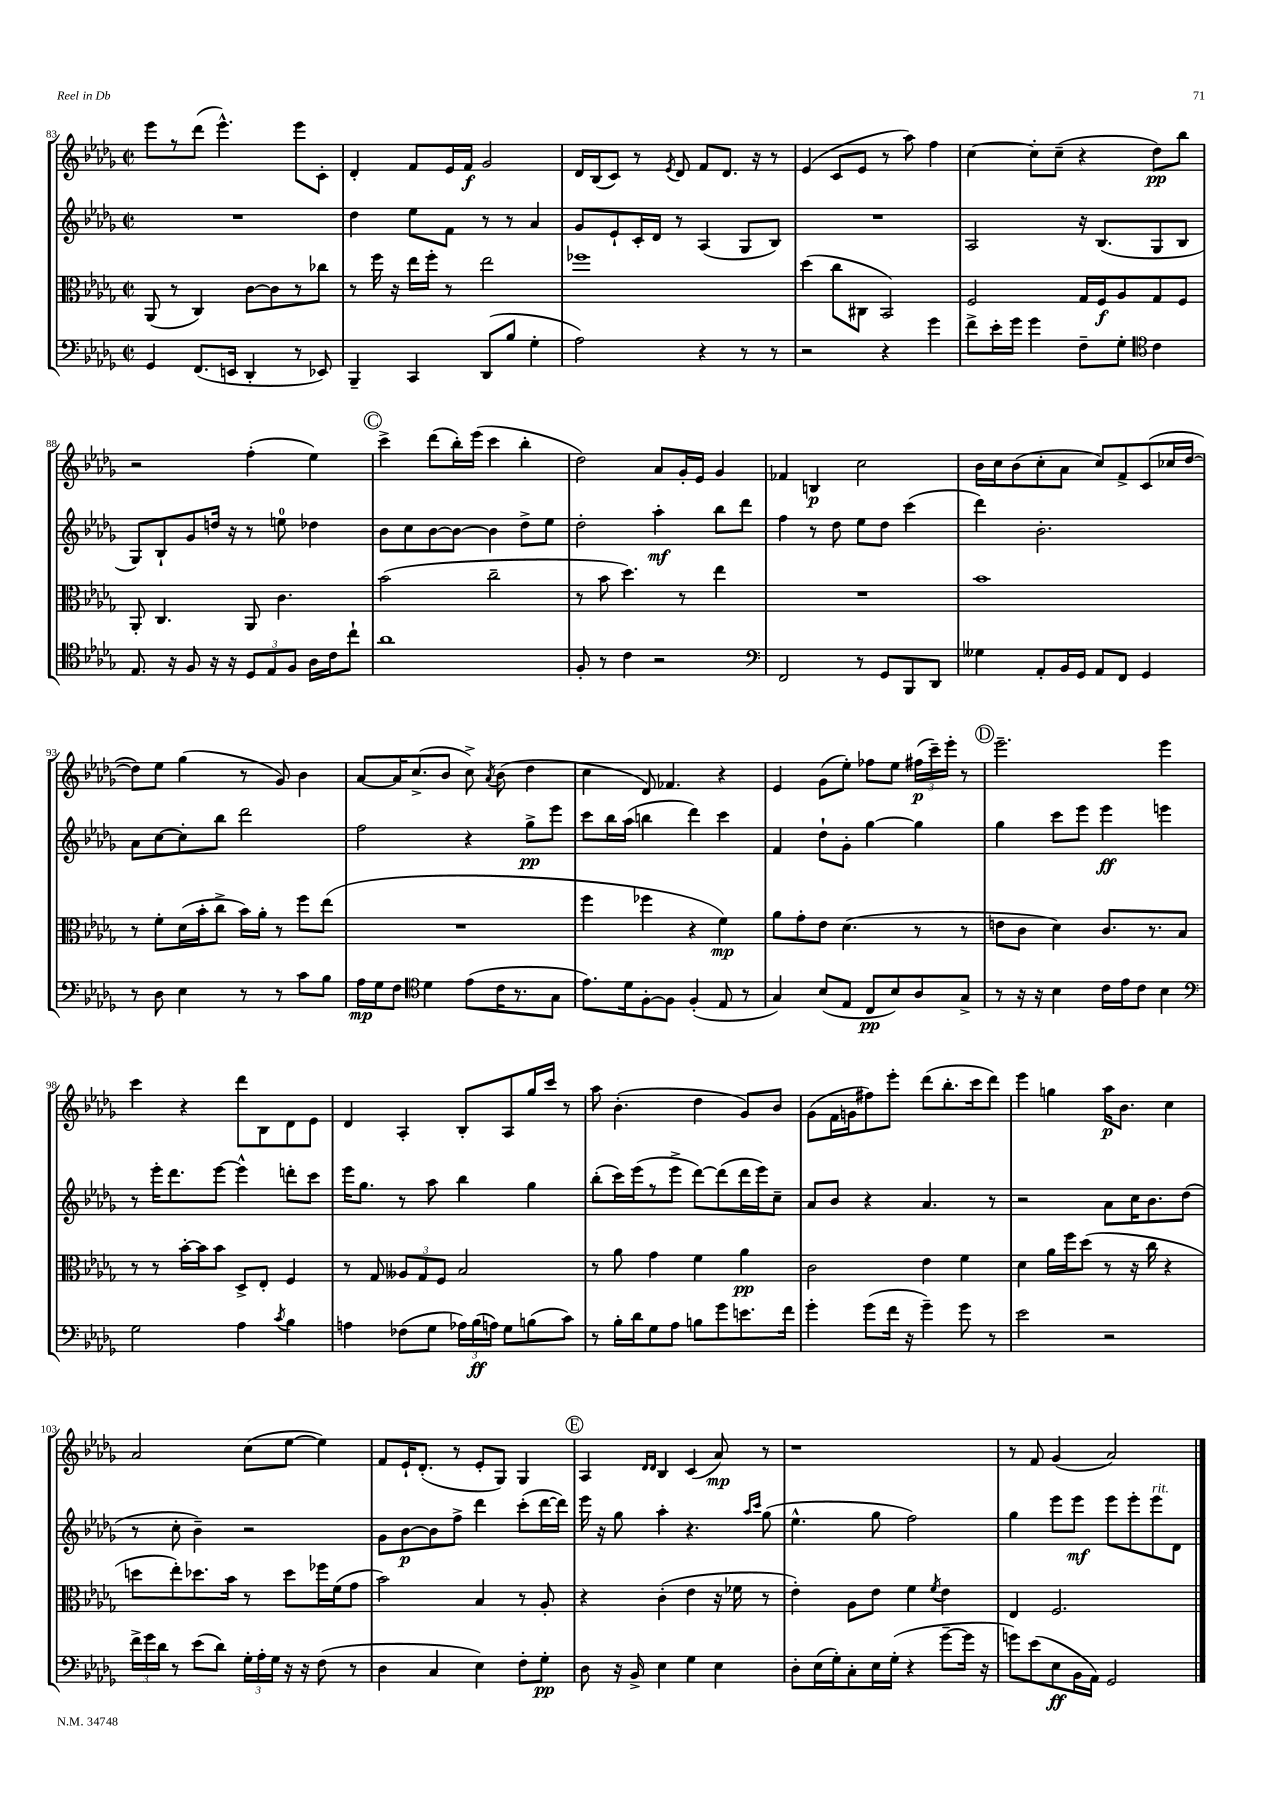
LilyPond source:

<<
\new StaffGroup <<
\new Staff = "s0" {
    \clef treble \key des \major \defaultTimeSignature \time 2/2
    \autoBeamOff ees'''8[ r8 des'''8]( ees'''4.-^) ees'''8[ c'8]-. |
    des'4-. f'8[ ees'16 f'16]\f ges'2 |
    des'16[ bes16( c'8]) r8 \acciaccatura { ees'8 } des'8 f'8[ des'8.] r16 r8 |
    ees'4( c'8[ ees'8] r8 aes''8) f''4 |
    c''4~ c''8[-. c''8]--( r4 des''8[\pp) bes''8] |
    r2 f''4-.( ees''4) |
    \mark \markup { \circle "C" } c'''4-> des'''8[( bes''16-.) ees'''16]( c'''4 bes''4-. |
    des''2) aes'8[ ges'16-. ees'16] ges'4 |
    fes'4 b4\p c''2 |
    bes'16[ c''16 bes'8( c''8-. aes'8] c''8[) f'8-> c'8( ces''16 des''16]~ |
    des''8[) ees''8] ges''4( r8 ges'8) bes'4 |
    aes'8[~ aes'16 c''8.->( bes'8] c''8->) \acciaccatura { aes'8 } bes'8( des''4 |
    c''4 des'8) fes'4. r4 |
    ees'4 ges'8[( ees''8]-.) fes''8[ ees''8] \tuplet 3/2 { fis''16[\p( c'''16--) ees'''16]-. } r8 |
    \mark \markup { \circle "D" } ees'''2.-- ees'''4 |
    c'''4 r4 des'''8[ bes8 des'8 ees'8] |
    des'4 aes4-. bes8[-. aes8 ges''16 c'''16] r8 |
    aes''8 bes'4.-.( des''4 ges'8[) bes'8] |
    ges'8[( f'16 g'16 fis''8) ees'''8]-. des'''8[( bes''8.-. c'''16 des'''8]) |
    ees'''4 g''4 aes''16[\p bes'8.] c''4 |
    aes'2 c''8[( ees''8]~ ees''4) |
    f'8[ ees'16-! des'8.]-.( r8 ees'8[-. ges8]) ges4 |
    \mark \markup { \circle "E" } aes4 \grace { des'16[ des'16] } bes4 c'4( aes'8\mp) r8 |
    r1 |
    r8 f'8 ges'4( aes'2) \bar "|." |
}
\new Staff = "s1" {
    \clef treble \key des \major \defaultTimeSignature \time 2/2
    \autoBeamOff R1 |
    des''4 ees''8[ f'8] r8 r8 aes'4 |
    ges'8[ ees'8-! c'16-. des'16] r8 aes4( ges8[ bes8]) |
    R1 |
    aes2 r16 bes8.[( ges8 bes8] |
    ges8[) bes8-! ges'8 d''16] r16 r8 e''8-0 des''4 |
    \mark \markup { \circle "C" } bes'8[ c''8 bes'8~ bes'8]~ bes'4 des''8[-> ees''8] |
    des''2-. aes''4-.\mf bes''8[ des'''8] |
    f''4 r8 des''8 ees''8[ des''8] c'''4( |
    des'''4) bes'2.-. |
    aes'8[ c''8~ c''8-. bes''8] des'''2 |
    f''2 r4 ges''8[->\pp ees'''8] |
    c'''8[ bes''16 aes''16]( b''4 des'''4) c'''4 |
    f'4 des''8[-! ges'8]-. ges''4~ ges''4 |
    \mark \markup { \circle "D" } ges''4 c'''8[ ees'''8] ees'''4\ff e'''4 |
    r8 ees'''16[-. des'''8. ees'''8]~ ees'''4-^ d'''8[-. c'''8] |
    ees'''16[ ges''8.] r8 aes''8 bes''4 ges''4 |
    bes''8[-.( c'''16) ees'''16( r8 ees'''8]-> des'''8[~) des'''8( des'''16 ees'''16) c''8]-- |
    aes'8[ bes'8] r4 aes'4. r8 |
    r2 aes'8[ c''16 bes'8. des''8]( |
    r8 c''8-. bes'4--) r2 |
    ges'8[ bes'8~\p bes'8 f''8]-> des'''4 c'''8[-.( des'''16~ des'''16]) |
    \mark \markup { \circle "E" } ees'''16 r16 ges''8 aes''4-. r4. \grace { aes''16[ c'''16] } ges''8( |
    ees''4.-^ ges''8 f''2) |
    ges''4 ees'''8[ ees'''8]\mf ees'''8[ ees'''8-. ees'''8^\markup { \italic "rit." } des'8] \bar "|." |
}
\new Staff = "s2" {
    \clef alto \key des \major \defaultTimeSignature \time 2/2
    \autoBeamOff aes,8( r8 c4) c'8[~ c'8 r8 ces''8] |
    r8 f''16 r16 ees''16[ f''16]-. r8 ees''2 |
    fes''1 |
    des''4( c''8[ cis8] bes,2) |
    f2 ges16[ f16\f aes8 ges8 f8] |
    aes,8-. c4. aes,8 c'4. |
    \mark \markup { \circle "C" } bes'2( c''2-- |
    r8 bes'8 des''4.) r8 ees''4 |
    R1 |
    bes'1 |
    r8 f'8[-. des'16( bes'16-. c''8]-> bes'16[) aes'16]-. r8 f''8[ ees''8]( |
    R1 |
    f''4 fes''4 r4 f'4\mp) |
    aes'8[ ges'8-. ees'8] des'4.( r8 r8 |
    \mark \markup { \circle "D" } e'8[ c'8] des'4) c'8.[ r8. bes8] |
    r8 r8 bes'16[~-. bes'16 bes'8] des8[-> ees8]-. f4 |
    r8 ges8 \tuplet 3/2 { aeses8[ ges8 f8] } bes2 |
    r8 aes'8 ges'4 f'4 aes'4\pp |
    c'2 ees'4 f'4 |
    des'4 aes'16[ f''16 des''8]( r8 r16 c''16 r4 |
    d''8[ ees''8-.) des''8. bes'16] r8 des''8[ fes''16 f'16( ges'8] |
    bes'2) bes4 r8 aes8-. |
    \mark \markup { \circle "E" } r4 c'4-.( ees'4 r16 fes'16 r8 |
    ees'4-.) aes8[ ees'8] f'4 \acciaccatura { f'8 } ees'4 |
    ees4 f2. \bar "|." |
}
\new Staff = "s3" {
    \clef bass \key des \major \defaultTimeSignature \time 2/2
    \autoBeamOff ges,4 f,8.[( e,16] des,4-. r8 ees,8) |
    bes,,4-- c,4 des,8[( bes8] ges4-. |
    aes2) r4 r8 r8 |
    r2 r4 ges'4 |
    f'8[-> ees'16-. ges'16] ges'4 f8[-- ges8]-. \clef tenor c'4 |
    ees8. r16 f8 r16 r16 \tuplet 3/2 { des8[ ees8 f8] } aes16[ c'16 c''8]-! |
    \mark \markup { \circle "C" } aes'1 |
    f8-. r8 c'4 r2 |
    \clef bass f,2 r8 ges,8[ bes,,8 des,8] |
    geses4 aes,8[-. bes,16 ges,16] aes,8[ f,8] ges,4 |
    r8 des8 ees4 r8 r8 c'8[ bes8] |
    aes16[\mp ges16 f8] \clef tenor des'4 ees'8[( c'16 r8. ges8] |
    ees'8.[) des'16 f8~-. f8] f4-.( ees8 r8 |
    ges4) bes8[( ees8] c8[\pp bes8) aes8 ges8]-> |
    \mark \markup { \circle "D" } r8 r16 r16 bes4 c'16[ ees'16 c'8] bes4 |
    \clef bass ges2 aes4 \acciaccatura { c'8 } bes4 |
    a4 fes8[( ges8] \tuplet 3/2 { aes16[) bes16\ff( a16]) } ges8[ b8( c'8]) |
    r8 bes16[-. des'16 ges8 aes8] b8[ ges'8 e'8. f'16] |
    ges'4-. ges'8[( f'16] r16 ges'4--) ges'8 r8 |
    ees'2 r2 |
    \tuplet 3/2 { f'16[-> ges'16 des'16] } r8 ees'8[( des'8]) \tuplet 3/2 { ges16[-. aes16-. ges16] } r16 r16 f8( r8 |
    des4 c4 ees4) f8[-. ges8]-.\pp |
    \mark \markup { \circle "E" } des8 r16 bes,16-> ees4 ges4 ees4 |
    des8[-. ees16( ges16-.) c8-. ees16 ges16]-.( r4 ges'8[~-- ges'16] r16 |
    g'8[) ees'8( ees8\ff bes,16 aes,16]) ges,2 \bar "|." |
}
>>
>>
\layout { \context { \Score currentBarNumber = #83 } }
